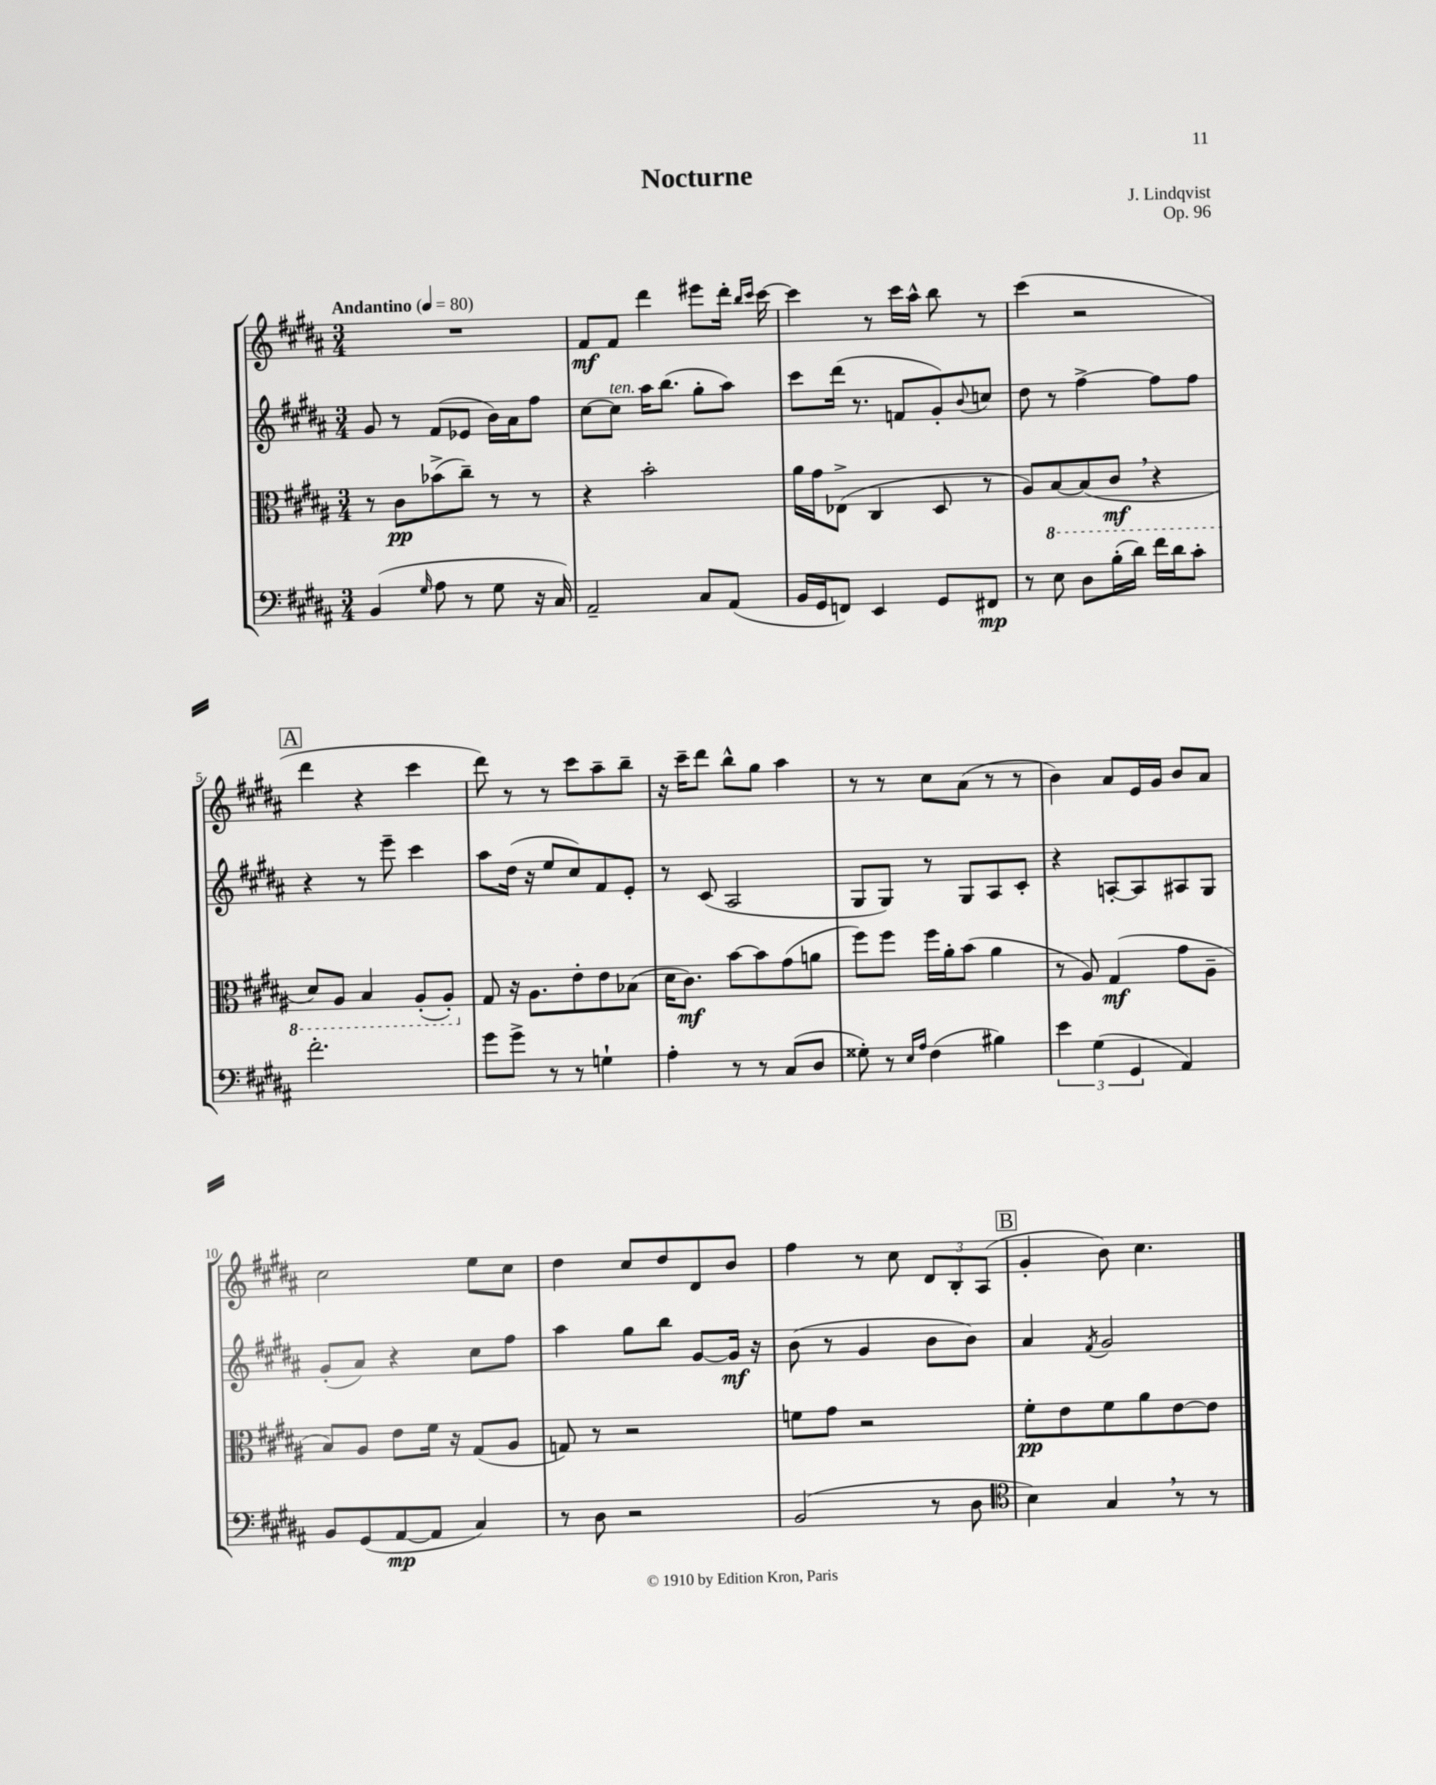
\header { title = "Nocturne" composer = "J. Lindqvist" opus = "Op. 96" }
<<
\new StaffGroup <<
\new Staff = "s0" {
    \clef treble \key b \major \numericTimeSignature \time 3/4 \tempo "Andantino" 4 = 80
    R2. |
    fis'8\mf fis'8 dis'''4 eis'''8 dis'''16-. \grace { b''16 cis'''16 } cis'''16~ |
    cis'''4 r8 cis'''16 ais''16-^ b''8 r8 |
    cis'''4( r2 |
    \mark \markup { \box "A" } dis'''4 r4 cis'''4 |
    dis'''8) r8 r8 cis'''8 ais''8-- b''8-- |
    r16 cis'''16-- dis'''8 b''8-^ gis''8 ais''4 |
    r8 r8 cis''8 ais'8( r8 r8 |
    b'4) ais'8 e'16 gis'16 b'8 ais'8 |
    cis''2 e''8 cis''8 |
    dis''4 cis''8 dis''8 dis'8 b'8 |
    fis''4 r8 cis''8 \tuplet 3/2 { dis'8 b8-. ais8( } |
    \mark \markup { \box "B" } gis'4-. b'8) cis''4. \bar "|." |
}
\new Staff = "s1" {
    \clef treble \key b \major \numericTimeSignature \time 3/4
    gis'8 r8 fis'8( ees'8 b'16) ais'16 fis''8 |
    cis''8~ cis''8^\markup { \italic "ten." } ais''16 b''8.( gis''8-. ais''8) |
    cis'''8 dis'''16( r8. f'8 gis'8-.) \appoggiatura { b'8 } c''8 |
    dis''8 r8 fis''4~-> fis''8 fis''8 |
    \mark \markup { \box "A" } r4 r8 e'''8-- cis'''4 |
    ais''8 dis''16( r16 e''8 cis''8) fis'8 e'8-. |
    r8 cis'8( ais2 |
    gis8 gis8) r8 gis8 ais8 cis'8-. |
    r4 a8~-. a8 ais8 gis8 |
    gis'8-.( ais'8) r4 cis''8 fis''8 |
    ais''4 gis''8 b''8 gis'8~ gis'16\mf r16 |
    b'8( r8 gis'4 b'8 b'8) |
    \mark \markup { \box "B" } ais'4 \acciaccatura { fis'8 } gis'2 \bar "|." |
}
\new Staff = "s2" {
    \clef alto \key b \major \numericTimeSignature \time 3/4
    r8 cis'8\pp bes'8->( cis''8--) r8 r8 |
    r4 b'2-. |
    ais'16 gis'16 ees8->( cis4 dis8 r8 |
    ais8) \ottava #-1 b,8~ b,8( cis8\mf \breathe r4 |
    \mark \markup { \box "A" } dis8) ais,8 b,4 ais,8-.( ais,8-.) \ottava #0 |
    gis8 r16 ais8. e'8-. e'8 bes8( |
    dis'16 cis'8.\mf) b'8~ b'8 gis'8( a'8 |
    fis''8) fis''8 fis''16 ais'16-. b'8( ais'4 |
    r8 ais8) gis4\mf( gis'8 ais8-- |
    b8) ais8 e'8 fis'16 r16 gis8( ais8 |
    g8) r8 r2 |
    f'8 gis'8 r2 |
    \mark \markup { \box "B" } fis'8-.\pp e'8 fis'8 ais'8 e'8~ e'8 \bar "|." |
}
\new Staff = "s3" {
    \clef bass \key b \major \numericTimeSignature \time 3/4
    b,4( \grace { gis16 } ais8 r8 gis8 r16 cis16) |
    ais,2-- cis8 ais,8( |
    b,16 gis,16 f,8) e,4 gis,8 fis,8\mp |
    r8 e8 dis8 b16-.( dis'16) fis'16 dis'16 cis'8-. |
    \mark \markup { \box "A" } fis'2.-. |
    gis'8 gis'8-> r8 r8 g4-! |
    ais4-. r8 r8 cis8( dis8 |
    gisis8-.) r8 \grace { e16 ais16 } fis4( bis4) |
    \tuplet 3/2 { e'4 gis4( gis,4 } ais,4) |
    b,8 gis,8( ais,8~\mp ais,8 cis4) |
    r8 dis8 r2 |
    b,2( r8 dis8 |
    \mark \markup { \box "B" } \clef tenor b4) gis4 \breathe r8 r8 \bar "|." |
}
>>
>>
